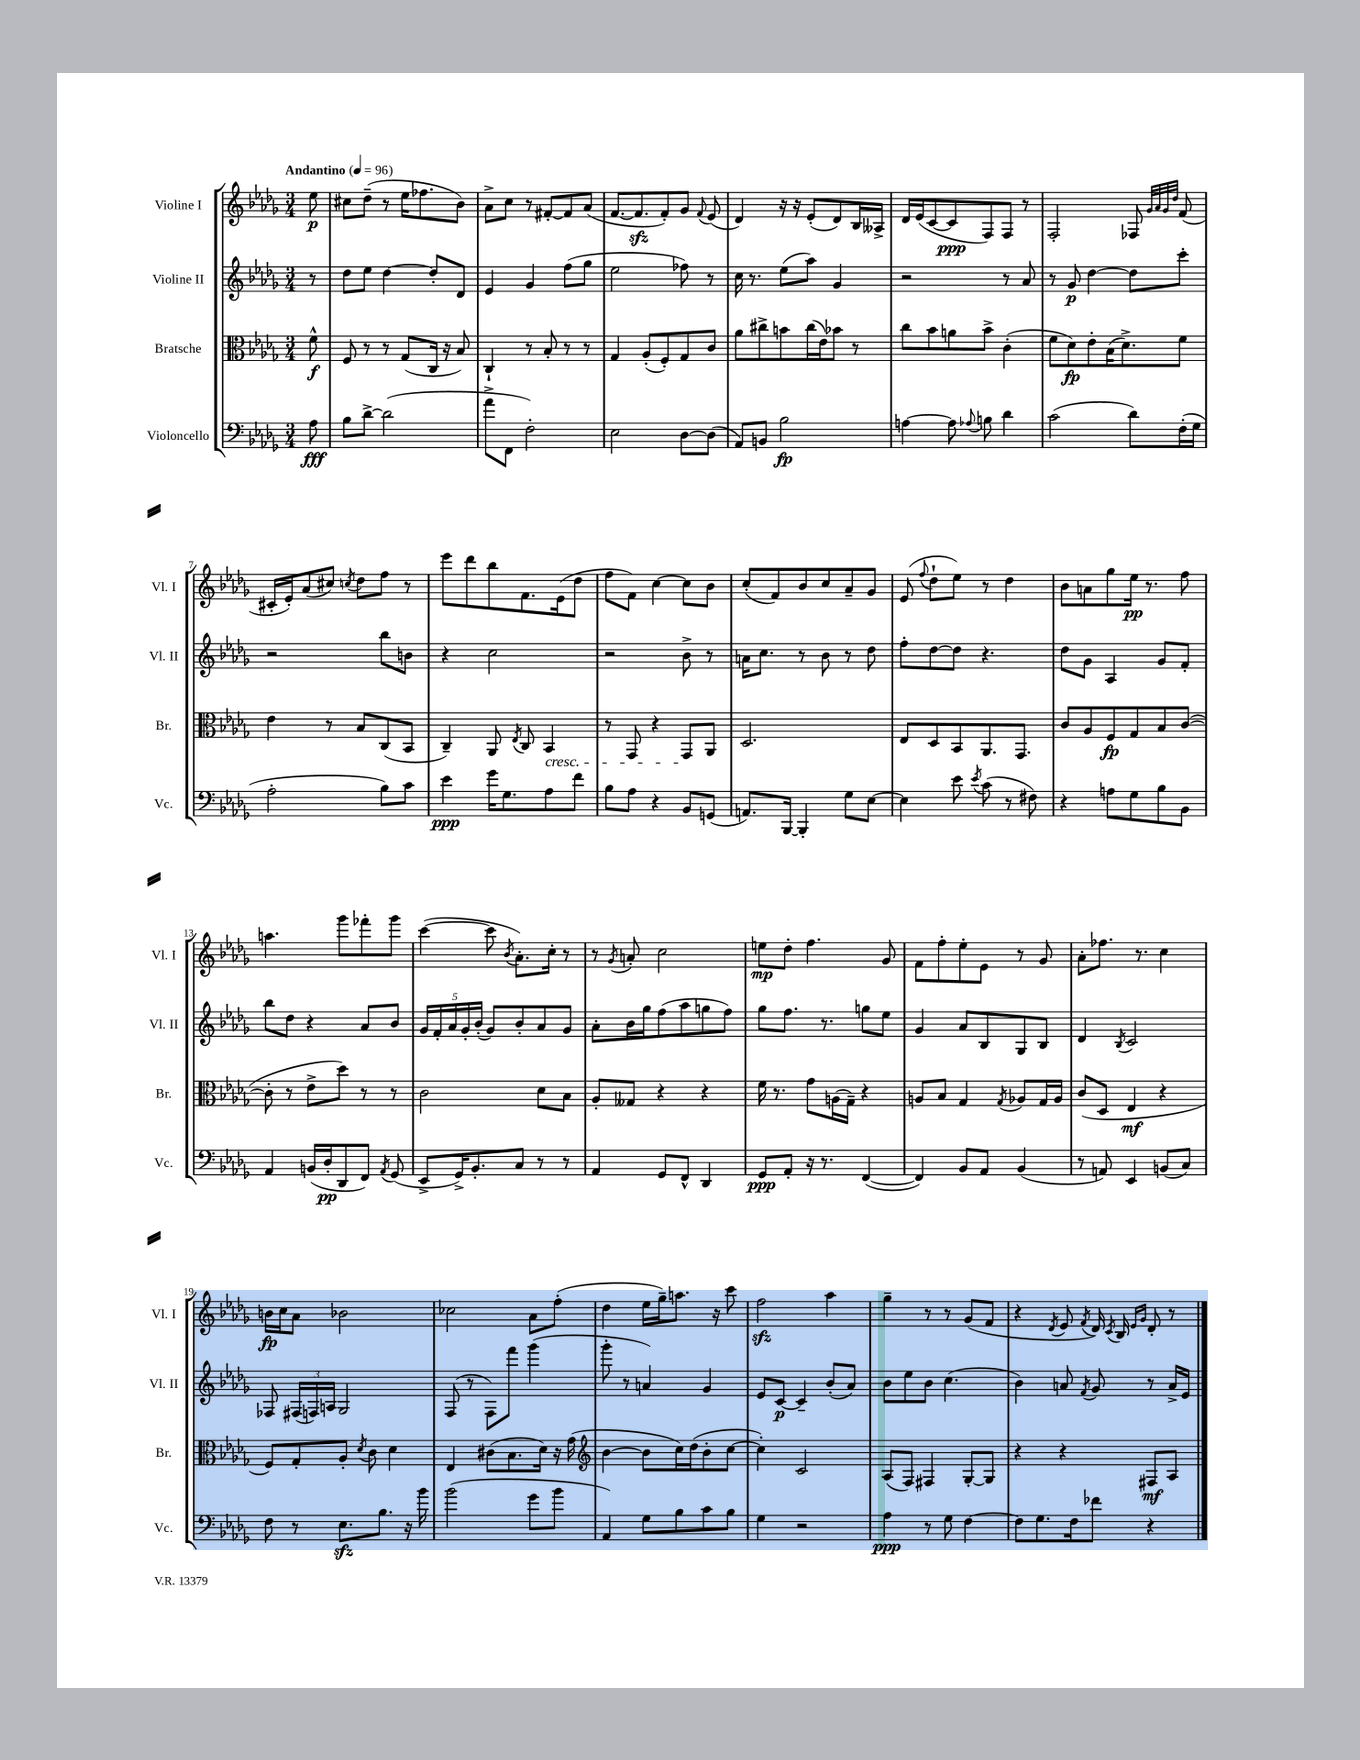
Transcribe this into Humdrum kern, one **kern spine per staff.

**kern	**kern	**kern	**kern
*staff4	*staff3	*staff2	*staff1
*clefF4	*clefC3	*clefG2	*clefG2
*k[b-e-a-d-g-]	*k[b-e-a-d-g-]	*k[b-e-a-d-g-]	*k[b-e-a-d-g-]
*M3/4	*M3/4	*M3/4	*M3/4
*MM96	*MM96	*MM96	*MM96
8A-	8f^^	8r	8ee-
=	=	=	=
8B-	8F	8dd-	8cc#
[8d-^	8r	8ee-	(8dd-~
(2d-]	8r	[4dd-	8r
.	(8G-	.	16ee-
.	.	.	8.ff-
.	16C	8dd-']	.
.	16r	.	.
.	8B-)	8d-	8b-)
=	=	=	=
8a-^	4C`	4e-	8a-^
8FF	.	.	8cc
2F')	8r	4g-	8r
.	8B-'	.	[8f#'
.	8r	(8ff	8f#]
.	8r	8gg-	(8a-
=	=	=	=
2E-	4G-	2ee-	[8.f
.	.	.	8.f]
.	(8A-'	.	.
.	8F')	.	8f')
[8D-	8G-	8ff-)	8g-
.	.	.	8qqf
(8D-]	8c	8r	(8e-
=	=	=	=
8AA-)	8a-	16cc	4d-)
.	.	8.r	.
8BB	8cc#^	.	.
2B-	8b	(8ee-	16r
.	.	.	16r
.	(16cc#	8aa-)	(8e-'
.	16e-)	.	.
.	8b-	4g-	8d-)
.	8r	.	16B-
.	.	.	16A--^
=	=	=	=
[4A	8cc	2r	16d-
.	.	.	(16e-
.	8b-	.	[8c
8A]	8a	.	8c]
8qqA-	.	.	.
8B	8b-^	.	8F)
4d-	(4c'	8r	8F
.	.	8a-	8r
=	=	=	=
(2c	8f	8r	2F'
.	8d-)	8g-	.
.	8e-'	[4dd-	.
.	(16B-	.	.
.	8.d-^)	.	.
8d-)	.	8dd-]	8F-
.	.	.	32qqg-
.	.	.	32qqa-
.	.	.	32qqg-
.	.	.	32qqdd-
(16F'	8f	8ccc'	(8f
16G-	.	.	.
=	=	=	=
2A-'	4e-	2r	16c#'
.	.	.	16e-')
.	.	.	(8a-
.	8r	.	8cc#)
.	.	.	8qcc
.	8B-	.	8dd-
8B-)	(8C	8bb-	8ff
8c	8BB-	8b	8r
=	=	=	=
4e-	4C~)	4r	8eee-
.	.	.	8ddd-
16g-	8AA-	2cc	8bb-
8.G-	.	.	.
.	8qE-	.	.
.	8C	.	8.f
8A-	4BB-	.	.
.	.	.	(16e-
8f	.	.	8dd-
=	=	=	=
8B-	8r	2r	8ff
8A-	8GG-	.	8f)
4r	4r	.	[4cc
8BB-	8GG-	8b-^	8cc]
(8GG	8AA-	8r	8b-
=	=	=	=
8.AA)	2.D-	16a	(8cc'
.	.	8.cc	.
.	.	.	8f)
[16BBB-	.	.	.
4BBB-']	.	8r	8b-
.	.	8b-	8cc
8G-	.	8r	8a-~
[8E-	.	8dd-	8g-
=	=	=	=
4E-]	8E-	8ff'	(8e-
.	.	.	8qqff
.	8D-	[8dd-	8dd-`
8e-	8BB-	8dd-]	8ee-)
8qe-	.	.	.
(8c	8.AA-	4.r	8r
8r	.	.	4dd-
.	8.GG-	.	.
8F#)	.	.	.
=	=	=	=
4r	8c	8dd-	8b-
.	8A-	8g-	8a
8A	8F	4A-	8gg-
8G-	8G-	.	16ee-
.	.	.	8.r
8B-	8B-	8g-	.
8BB-	([8c	8f'	8ff
=	=	=	=
4AA-	8c']	8bb-	4.aa
.	8r	8dd-	.
(16BB	8e-^	4r	.
16D-'	.	.	.
8DD-	8dd-)	.	8ggg-
8FF)	8r	8a-	8fff-'
8qAA-	.	.	.
(8GG-	8r	8b-	8ggg-
=	=	=	=
8EE-^	2c	20g-	([4ccc
.	.	20f'	.
.	.	20a-	.
16GG-^)	.	.	.
.	.	20g-'	.
8.BB-'	.	.	.
.	.	(20b-'	.
.	.	8g-)	8ccc]
.	.	.	8qb-
8C	.	8b-'	8.a-')
8r	8d-	8a-	.
.	.	.	16cc'
8r	8B-	8g-	8r
=	=	=	=
4AA-	8A-'	8a-'	8r
.	.	.	8qg-
.	8G--	16b-	8a'
.	.	16gg-	.
8GG-	4r	(8ff	2cc
8FF^^	.	8aa-	.
4DD-	4r	8gg	.
.	.	8ff)	.
=	=	=	=
8GG-	16f	8gg-	8ee
.	8.r	.	.
8AA-'	.	8.ff	8dd-'
16r	8g-	.	4.ff
8.r	.	8.r	.
.	(16A	.	.
.	16G-~)	.	.
([4FF	4r	8gg	.
.	.	8ee-	8g-
=	=	=	=
4FF])	8A	4g-	8f
.	8B-	.	8ff'
8BB-	4G-	8a-	8ee-'
8AA-	.	8B-	8e-
.	8qG-	.	.
(4BB-	8A-	8G-	8r
.	16G-	8B-	8g-
.	16A-	.	.
=	=	=	=
8r	(8c	4d-	8a-'
8AA)	8D-	.	8.ff-
.	.	8qB-	.
4EE-	4E-	2c	.
.	.	.	8.r
(8BB	4r	.	4cc
8C)	.	.	.
=	=	=	=
8F	8F)	8F-	16b
.	.	.	16cc
8r	8G-'	(24F#	8a-
.	.	24F)	.
.	.	24A	.
8.E-	8A-'	2G-	2b-
.	8qd-	.	.
.	8c	.	.
8.B-	.	.	.
.	4d-	.	.
16r	.	.	.
16b-	.	.	.
=	=	=	=
(2b-	4E-	(8F	2cc-
.	.	8r	.
.	(8c#	8F)	.
.	8.B-	8fff	.
8g-	.	(4ggg-	8a-
.	16d-)	.	.
8b-	16r	.	(8ff'
.	(16g-	.	.
=	=	=	=
*	*clefG2	*	*
4AA-)	[4b-	8ggg-'	4dd-
.	.	8r	.
8G-	8b-]	4a)	16ee-
.	.	.	16gg-~)
8B-	16cc)	.	8.aa
.	(16dd-	.	.
8c	8b-'	4g-	.
.	.	.	16r
8B-	[8cc	.	8ccc
=	=	=	=
4G-	4cc'])	8e-	2ff
.	.	[8c	.
2r	2c	4c~]	.
.	.	(8b-'	4aa-
.	.	8a-)	.
=	=	=	=
4A-	(8A-	8b-	4gg-~
.	8F)	8ee-	.
8r	4F#	8b-	8r
8G-	.	(4.cc	8r
[4F	[8G-'	.	(8g-
.	8G-]	.	8f
=	=	=	=
8F]	4r	4b-)	4r
8.G-	.	.	.
.	.	.	8qd-
.	4r	8a	8e-
16F	.	.	.
.	.	8qf	8qf
8f-	.	8g-	16d-)
.	.	.	8qc
.	.	.	16B-
.	.	.	16qqe-
.	.	.	16qqg-
4r	8F#	8r	8d-'
.	8A-	16a^	8r
.	.	16e-	.
==	==	==	==
*-	*-	*-	*-
